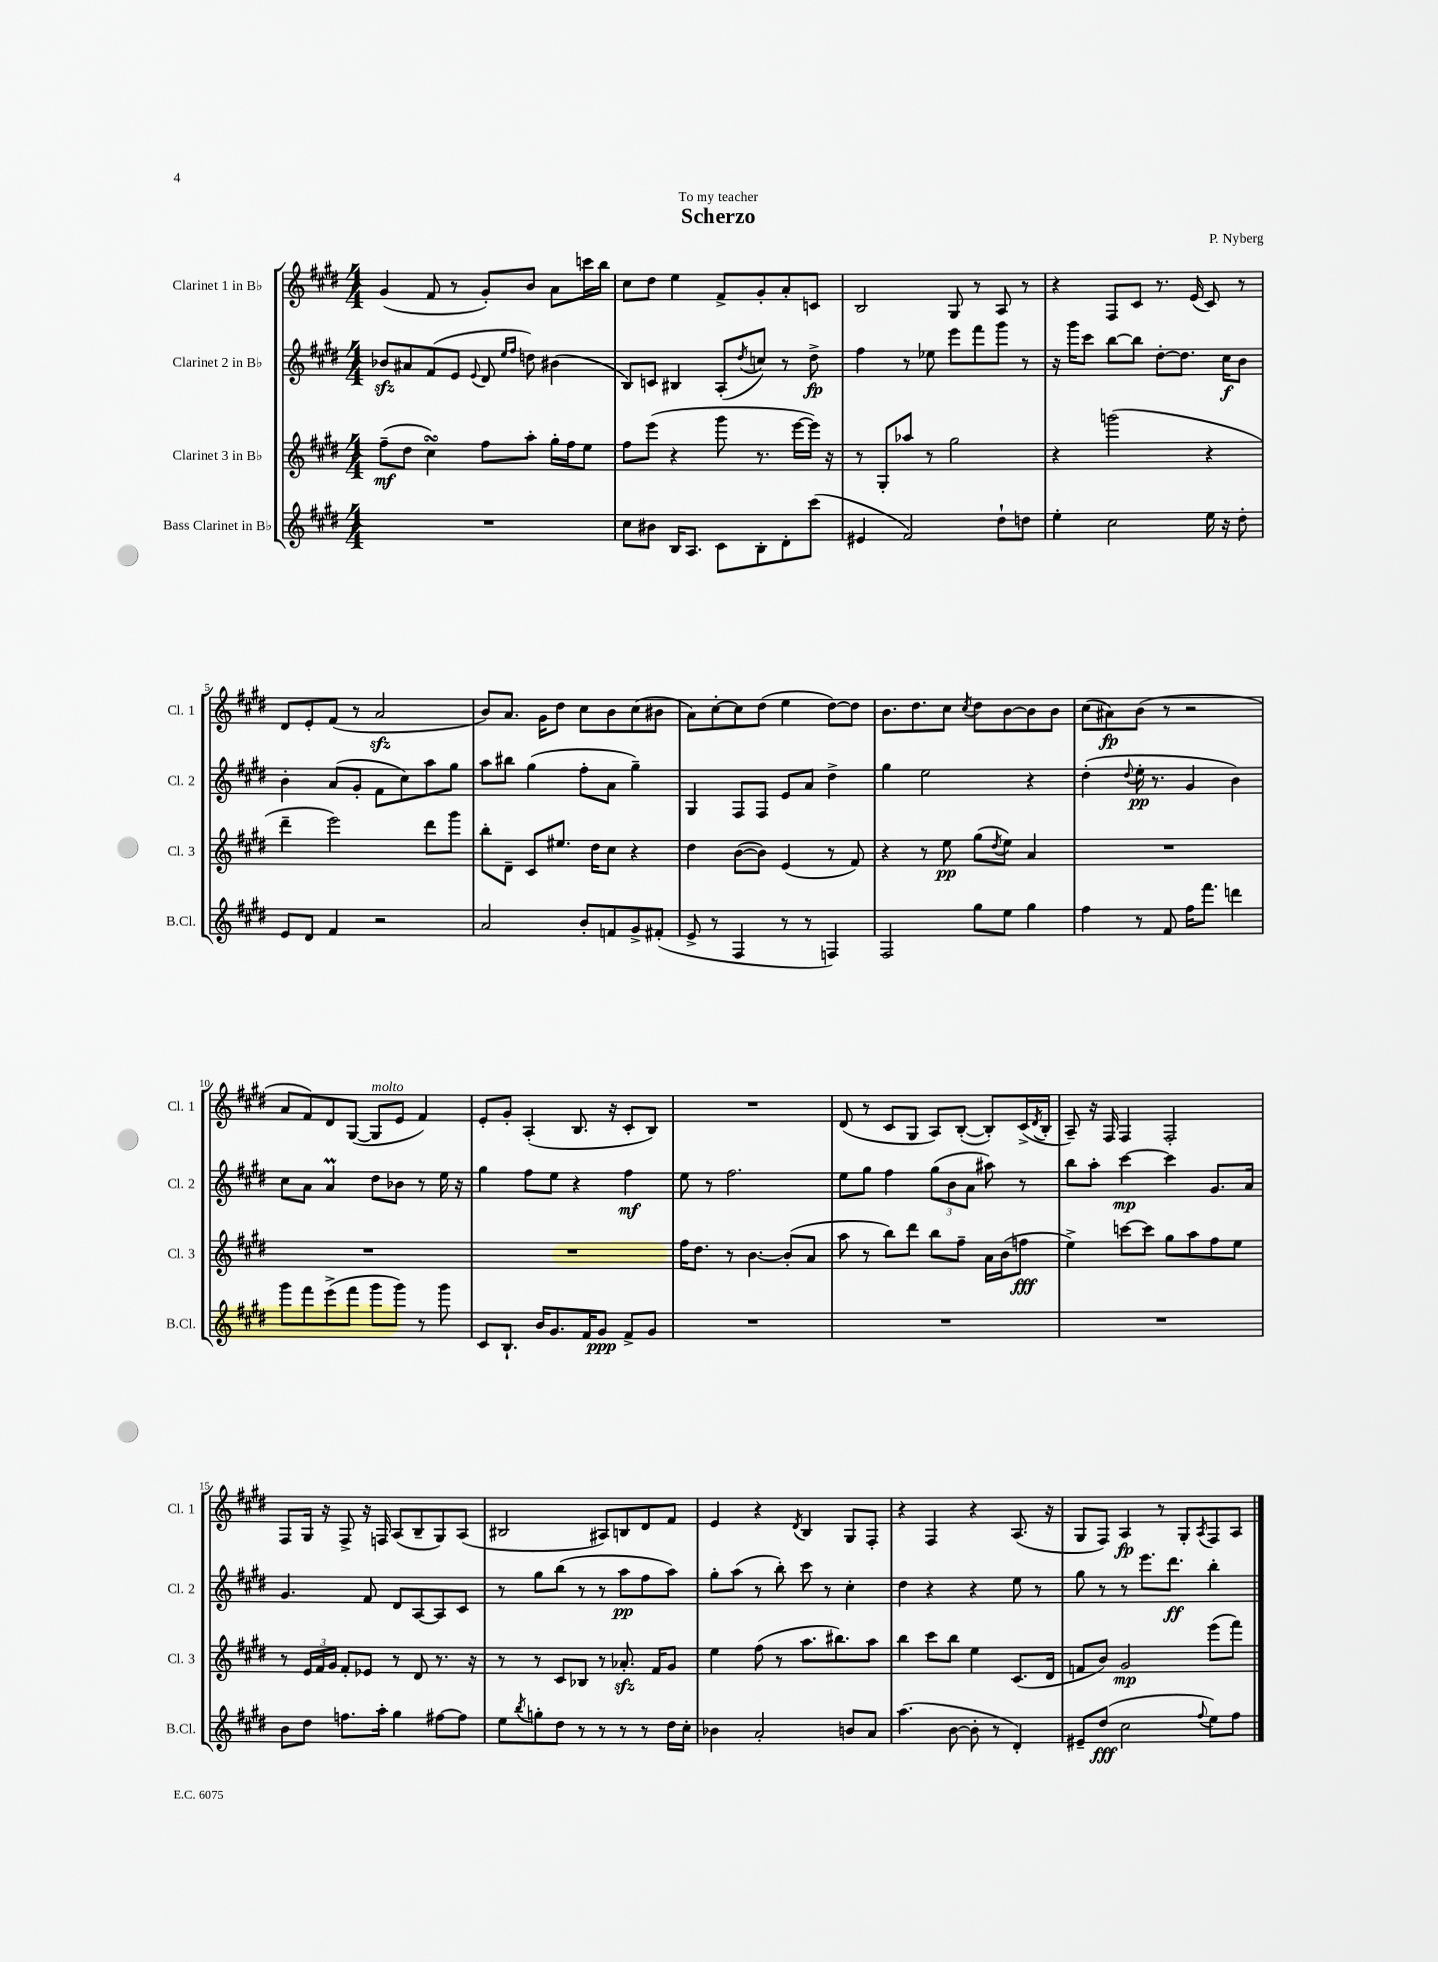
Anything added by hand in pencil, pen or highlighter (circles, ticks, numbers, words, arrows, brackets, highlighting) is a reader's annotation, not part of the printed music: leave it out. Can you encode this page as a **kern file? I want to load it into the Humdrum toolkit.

**kern	**kern	**kern	**kern
*staff4	*staff3	*staff2	*staff1
*clefG2	*clefG2	*clefG2	*clefG2
*k[f#c#g#d#]	*k[f#c#g#d#]	*k[f#c#g#d#]	*k[f#c#g#d#]
*M4/4	*M4/4	*M4/4	*M4/4
1r	(8ff#~	8b-	(4g#
.	8dd#	8a#	.
.	4cc#)	(8f#	8f#
.	.	8e	8r
.	.	8qqe	.
.	8ff#	8d#	8g#')
.	.	16qqee	.
.	.	16qqff#	.
.	8aa'	8dd)	8b
.	16gg#'	(4b#	8a
.	16ff#	.	.
.	8ee	.	16ccc
.	.	.	16bb
=	=	=	=
8cc#	8ff#	8B)	8cc#
8b#	(8eee	8c	8dd#
16B	4r	4B#	4ee
8.A	.	.	.
8c#	8ggg#	(8A'	8f#^
.	.	8qdd#	.
8B'	8.r	8cc)	8g#'
8d#'	.	8r	8a'
.	[16eee	.	.
(8ccc#	16eee])	8dd#^	8c
.	16r	.	.
=	=	=	=
4e#	8r	4ff#	2B
.	8G#'	.	.
2f#)	8aa-	8r	.
.	8r	8ee-	.
.	2gg#	8eee	8G#
.	.	8fff#	8r
8dd#`	.	8ggg#	8A
8dd	.	8r	8r
=	=	=	=
4ee'	4r	16r	4r
.	.	16ggg#	.
.	.	8ccc#	.
2cc#	(2ggg	[8bb	8F#
.	.	8bb]	8c#
.	.	[8dd#'	8.r
.	.	8.dd#]	.
.	.	.	(16e
16ee	4r	.	8c#)
16r	.	16cc#	.
8dd#'	.	8b	8r
=	=	=	=
8e	4ddd#~	4b'	8d#
8d#	.	.	8e'
4f#	2eee)	(8a	(8f#
.	.	8g#'	8r
2r	.	8f#	2a
.	.	8cc#)	.
.	8ddd#	8aa	.
.	8ggg#	8gg#	.
=	=	=	=
2a	8bb'	8aa	8b)
.	8d#~	8bb#	8.a
.	8c#	(4gg#	.
.	.	.	16g#
.	8.ee#	.	8dd#
8b'	.	8ff#'	8cc#
.	16dd#	.	.
8f	8cc#	8a	8b
8g#^	4r	4gg#~)	(8cc#
(8f#'	.	.	8b#
=	=	=	=
8e^	4dd#	4G#	8a)
8r	.	.	[8cc#'
4F#	([8b	8F#	8cc#]
.	8b])	8F#	(8dd#
8r	(4e	8e	4ee
8r	.	8a	.
4F)	8r	4dd#^	[8dd#)
.	8f#)	.	8dd#]
=	=	=	=
2F#	4r	4gg#	8.b
.	.	.	8.dd#
.	8r	2ee	.
.	8ee	.	8cc#
.	.	.	8qcc#
8gg#	(8gg#	.	8dd#
.	8qdd#	.	.
8ee	8ee)	.	[8b
4gg#	4a	4r	8b]
.	.	.	8b
=	=	=	=
4ff#	1r	(4dd#'	(8cc#
.	.	.	8a#)
.	.	8qqdd#	.
8r	.	16ee'	(8b
.	.	8.r	.
8f#	.	.	8r
16ff#	.	4g#	2r
8.fff#	.	.	.
4ddd	.	4b)	.
=	=	=	=
8ggg#	1r	8cc#	8a
8fff#	.	8a	8f#)
(8eee^	.	4a	8d#
8fff#	.	.	([8G#
8ggg#	.	8dd#	8G#]
8ggg#)	.	8b-	8e
8r	.	8r	4f#)
8ggg#	.	16ee	.
.	.	16r	.
=	=	=	=
8c#	1r	4gg#	8e'
8.B`	.	.	8g#'
.	.	8ff#	(4A'
16b	.	.	.
8.g#	.	8ee	.
.	.	4r	8.B
16f#	.	.	.
8g#	.	.	.
.	.	.	16r
8f#^	.	4ff#	8c#'
8g#	.	.	8B)
=	=	=	=
1r	16ff#	8ee	1r
.	8.dd#	.	.
.	.	8r	.
.	8r	2.ff#	.
.	[4.b	.	.
.	(8b']	.	.
.	8a	.	.
=	=	=	=
1r	8aa	8ee	(8d#
.	8r	8gg#	8r
.	8bb)	4ff#	8c#
.	8ddd#	.	8G#
.	8bb	(12gg#	8A)
.	.	12b	.
.	8ff#~	.	([8B'
.	.	12a	.
.	16a	8aa#)	8B'])
.	(16b	.	.
.	8ff	8r	(16c#^
.	.	.	8qd#
.	.	.	16B'
=	=	=	=
1r	4ee^)	8bb	8A~)
.	.	8aa'	16r
.	.	.	16F#
.	[8ccc	[4ccc#	4F#
.	8ccc]	.	.
.	8gg#	4ccc#]	2F#'
.	8aa	.	.
.	8ff#	8.g#	.
.	8ee	.	.
.	.	16a	.
=	=	=	=
8b	8r	4.g#	8F#
8dd#	24e	.	16G#
.	24f#	.	.
.	.	.	16r
.	24g#	.	.
8.ff	8f#'	.	8F#^
.	8e-	8f#	16r
16aa'	.	.	16F
4gg#	8r	8d#	(8A
.	8d#	[8A	8B~
[8ff#	8.r	8A]	8G#)
8ff#]	.	8c#	(8A
.	16r	.	.
=	=	=	=
8ee	8r	8r	2B#
8qbb	.	.	.
8gg'	8r	8gg#	.
8dd#	8c#	(8bb	.
8r	8B-	8r	.
8r	8r	8r	8A#)
8r	8.a-'	8aa	8B
8r	.	8ff#	8d#
.	16f#	.	.
16dd#	8g#	8aa)	8f#
16cc#'	.	.	.
=	=	=	=
4b-	4ee	8gg#'	4e
.	.	(8aa	.
2a'	(8ff#	8r	4r
.	8r	8bb')	.
.	.	.	8qd#
.	8.aa	8ccc#	4B
.	.	8r	.
.	8.bb#)	.	.
8b	.	4cc#'	8G#
8a	8aa	.	8F#'
=	=	=	=
(4.aa	4bb	4dd#	4r
.	8ccc#	4r	4F#
[8b	8bb	.	.
8b']	4ee	4r	4r
8r	.	.	.
4d#')	(8.c#	8ee	(8.A
.	.	8r	.
.	16d#	.	16r
=	=	=	=
8e#~	8f	8gg#	8G#
(8dd#	8b)	8r	8F#)
2cc#	2g#	8r	4A
.	.	8.eee	.
.	.	.	8r
.	.	8.ddd#	.
.	.	.	8G#'
8qqff#	.	.	8qA
8ee)	(8eee	4bb'	8F#
8ff#	8fff#)	.	8A
==	==	==	==
*-	*-	*-	*-
